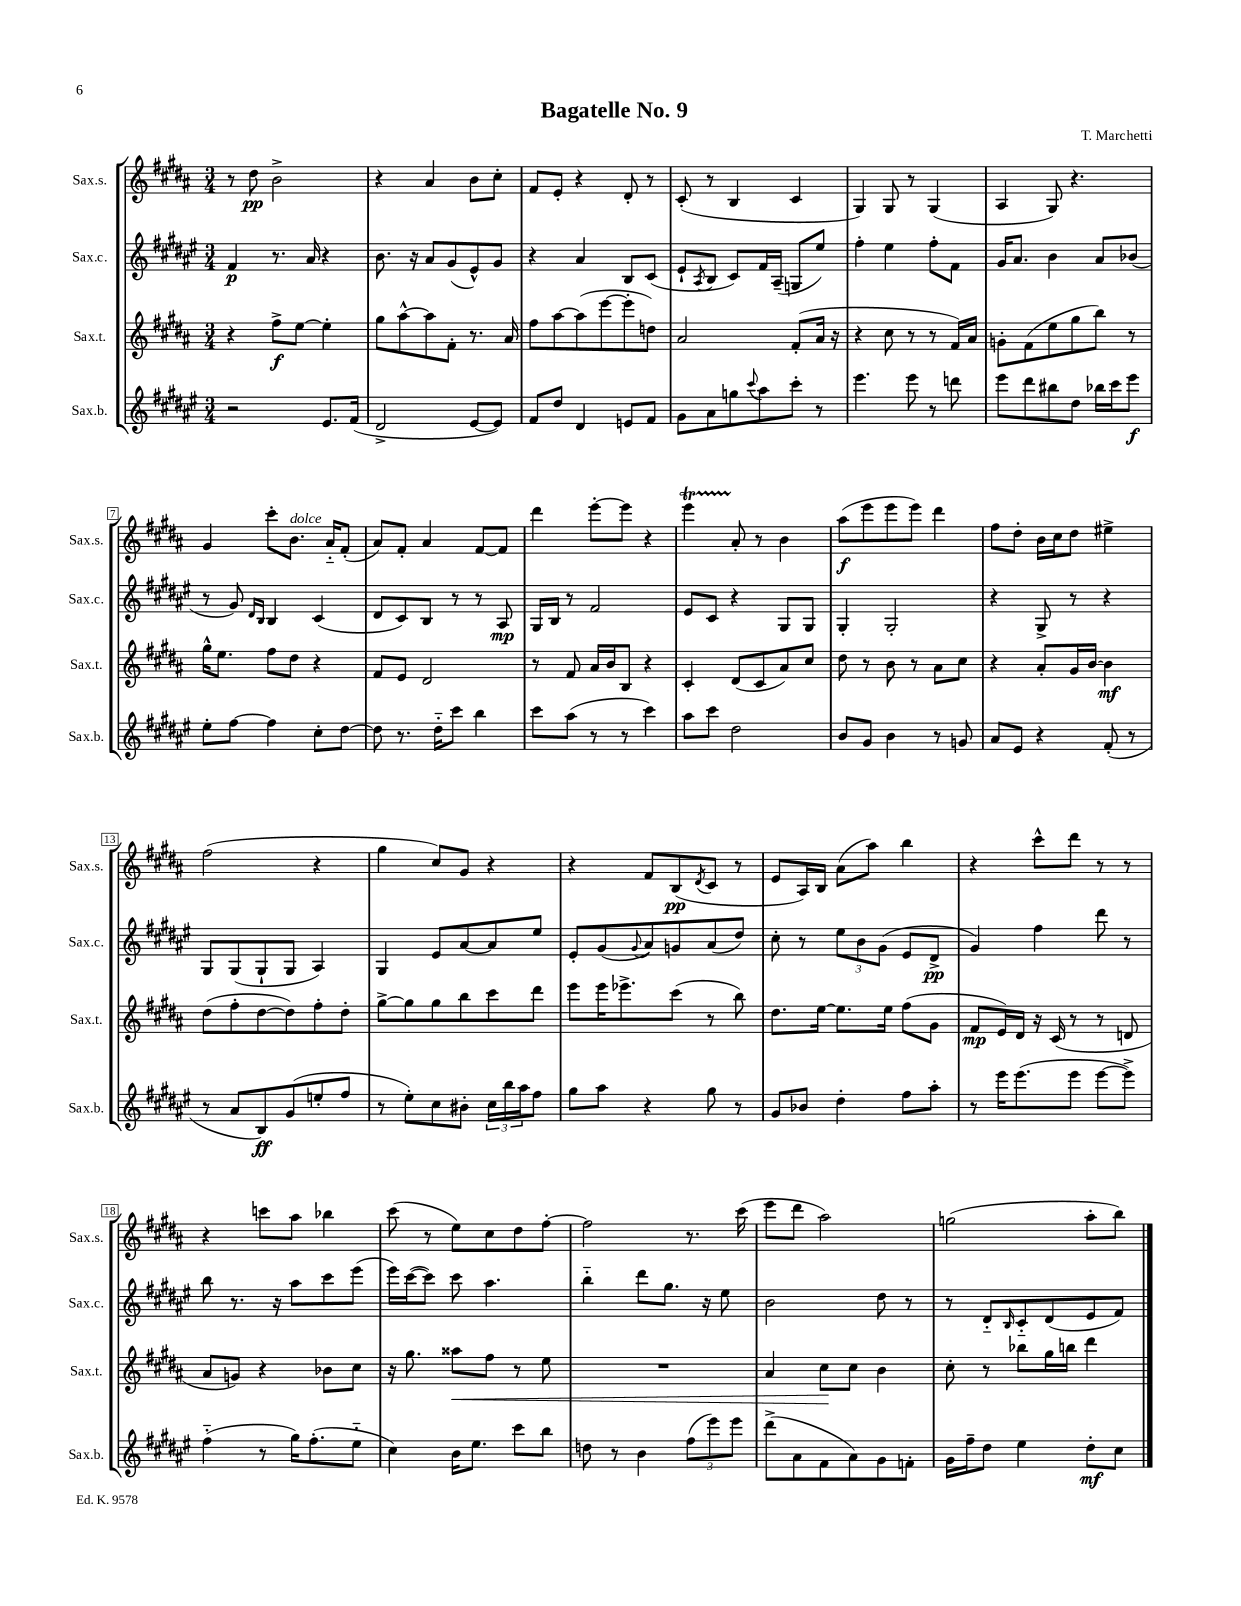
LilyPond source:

\header { title = "Bagatelle No. 9" composer = "T. Marchetti" }
<<
\new StaffGroup <<
\new Staff = "s0" \with { instrumentName = "Sax.s." shortInstrumentName = "Sax.s." } {
    \clef treble \key b \major \numericTimeSignature \time 3/4
    r8 dis''8\pp b'2-> |
    r4 ais'4 b'8 cis''8-. |
    fis'8 e'8-. r4 dis'8-. r8 |
    cis'8-.( r8 b4 cis'4 |
    gis4) gis8 r8 gis4( |
    ais4 gis8) r4. |
    gis'4 cis'''8-. b'8.^\markup { \italic "dolce" } ais'16-_ fis'8-.( |
    ais'8) fis'8-. ais'4 fis'8~ fis'8 |
    dis'''4 e'''8~-. e'''8 r4 |
    e'''4\startTrillSpan ais'8-.\stopTrillSpan r8 b'4 |
    ais''8\f( e'''8 e'''8 e'''8) dis'''4 |
    fis''8 dis''8-. b'16 cis''16 dis''8 eis''4-> |
    fis''2( r4 |
    gis''4 cis''8) gis'8 r4 |
    r4 fis'8 b8\pp( \acciaccatura { dis'8 } cis'8 r8 |
    e'8 ais16) b16 ais'8( ais''8) b''4 |
    r4 cis'''8-^ dis'''8 r8 r8 |
    r4 c'''8 ais''8 bes''4 |
    cis'''8( r8 e''8) cis''8 dis''8 fis''8~-. |
    fis''2 r8. cis'''16( |
    e'''8 dis'''8 ais''2) |
    g''2( ais''8-. b''8) \bar "|." |
}
\new Staff = "s1" \with { instrumentName = "Sax.c." shortInstrumentName = "Sax.c." } {
    \clef treble \key fis \major \numericTimeSignature \time 3/4
    fis'4\p r8. ais'16 r4 |
    b'8. r16 ais'8 gis'8( eis'8-^) gis'8 |
    r4 ais'4 b8 cis'8( |
    eis'8-! \acciaccatura { ais8 } b8 cis'8) fis'16 ais16--( g8 eis''8) |
    fis''4-. eis''4 fis''8-. fis'8 |
    gis'16 ais'8. b'4 ais'8 bes'8( |
    r8 gis'8) \grace { dis'16 b16 } b4 cis'4( |
    dis'8 cis'8) b8 r8 r8 ais8\mp |
    gis16 b16 r8 fis'2 |
    eis'8 cis'8 r4 gis8 gis8 |
    gis4-. gis2-. |
    r4 gis8-> r8 r4 |
    gis8 gis8( gis8-! gis8 ais4) |
    gis4 eis'8 ais'8~ ais'8 eis''8 |
    eis'8-. gis'8( \appoggiatura { gis'8 } ais'8) g'8 ais'8( dis''8) |
    cis''8-. r8 \tuplet 3/2 { eis''8 b'8 gis'8( } eis'8 dis'8->\pp |
    gis'4) fis''4 dis'''8 r8 |
    b''8 r8. r16 ais''8 cis'''8 eis'''8( |
    eis'''16) cis'''16~( cis'''8) cis'''8 ais''4. |
    b''4-_ dis'''8 gis''8. r16 eis''8 |
    b'2 dis''8 r8 |
    r8 dis'8-_ \grace { b16 } cis'8-_ dis'8( eis'8 fis'8) \bar "|." |
}
\new Staff = "s2" \with { instrumentName = "Sax.t." shortInstrumentName = "Sax.t." } {
    \clef treble \key b \major \numericTimeSignature \time 3/4
    r4 fis''8->\f e''8~ e''4-. |
    gis''8 ais''8~-^ ais''8 fis'8-. r8. ais'16 |
    fis''8 ais''8~ ais''8( e'''8~ e'''8-. d''8) |
    ais'2 fis'8-.( ais'16 r16 |
    r4 cis''8 r8 r8 fis'16) ais'16 |
    g'8-. fis'8( e''8 gis''8 b''8) r8 |
    gis''16-^ e''8. fis''8 dis''8 r4 |
    fis'8 e'8 dis'2 |
    r8 fis'8 ais'16 b'16 b8 r4 |
    cis'4-. dis'8( cis'8 ais'8) cis''8 |
    dis''8 r8 b'8 r8 ais'8 cis''8 |
    r4 ais'8-. gis'16 b'16~ b'4\mf |
    dis''8( fis''8-. dis''8~ dis''8) fis''8-. dis''8-. |
    gis''8~-> gis''8 gis''8 b''8 cis'''8 dis'''8 |
    e'''8 e'''16 ees'''8.-> cis'''8( r8 b''8) |
    dis''8. e''16~ e''8. e''16 fis''8( gis'8 |
    fis'8\mp e'16) dis'16 r16 cis'16( r8 r8 d'8 |
    ais'8 g'8) r4 bes'8 cis''8 |
    r16 gis''8. aisis''8\< fis''8 r8 e''8 |
    R2. |
    ais'4 cis''8\! cis''8 b'4 |
    cis''8-. r8 bes''8 gis''16 b''16 dis'''4 \bar "|." |
}
\new Staff = "s3" \with { instrumentName = "Sax.b." shortInstrumentName = "Sax.b." } {
    \clef treble \key fis \major \numericTimeSignature \time 3/4
    r2 eis'8. fis'16( |
    dis'2-> eis'8~ eis'8) |
    fis'8 dis''8 dis'4 e'8 fis'8 |
    gis'8 ais'8 g''8 \appoggiatura { cis'''8 } ais''8 cis'''8-. r8 |
    eis'''4. eis'''8 r8 d'''8 |
    eis'''8 dis'''8 bis''8 dis''8 bes''16 cis'''16 eis'''8\f |
    eis''8-. fis''8~ fis''4 cis''8-. dis''8~ |
    dis''8 r8. dis''16-_ cis'''8 b''4 |
    cis'''8 ais''8( r8 r8 cis'''4) |
    ais''8 cis'''8 dis''2 |
    b'8 gis'8 b'4 r8 g'8 |
    ais'8 eis'8 r4 fis'8-.( r8 |
    r8 ais'8 b8\ff) gis'8( e''8-. fis''8 |
    r8 eis''8-.) cis''8 bis'8-. \tuplet 3/2 { cis''16 b''16 ais''16 } fis''8 |
    gis''8 ais''8 r4 gis''8 r8 |
    gis'8 bes'8 dis''4-. fis''8 ais''8-. |
    r8 eis'''16 eis'''8.( eis'''8 eis'''8~ eis'''8->) |
    fis''4-_( r8 gis''16) fis''8.-.( eis''8-_ |
    cis''4) b'16 eis''8. cis'''8 b''8 |
    d''8 r8 b'4 \tuplet 3/2 { fis''8( eis'''8) eis'''8 } |
    dis'''8->( ais'8 fis'8 ais'8) gis'8 f'8-. |
    gis'16 fis''16-- dis''8 eis''4 dis''8-.\mf cis''8 \bar "|." |
}
>>
>>
\layout { \context { \Score \override BarNumber.stencil = #(make-stencil-boxer 0.1 0.3 ly:text-interface::print) } }
